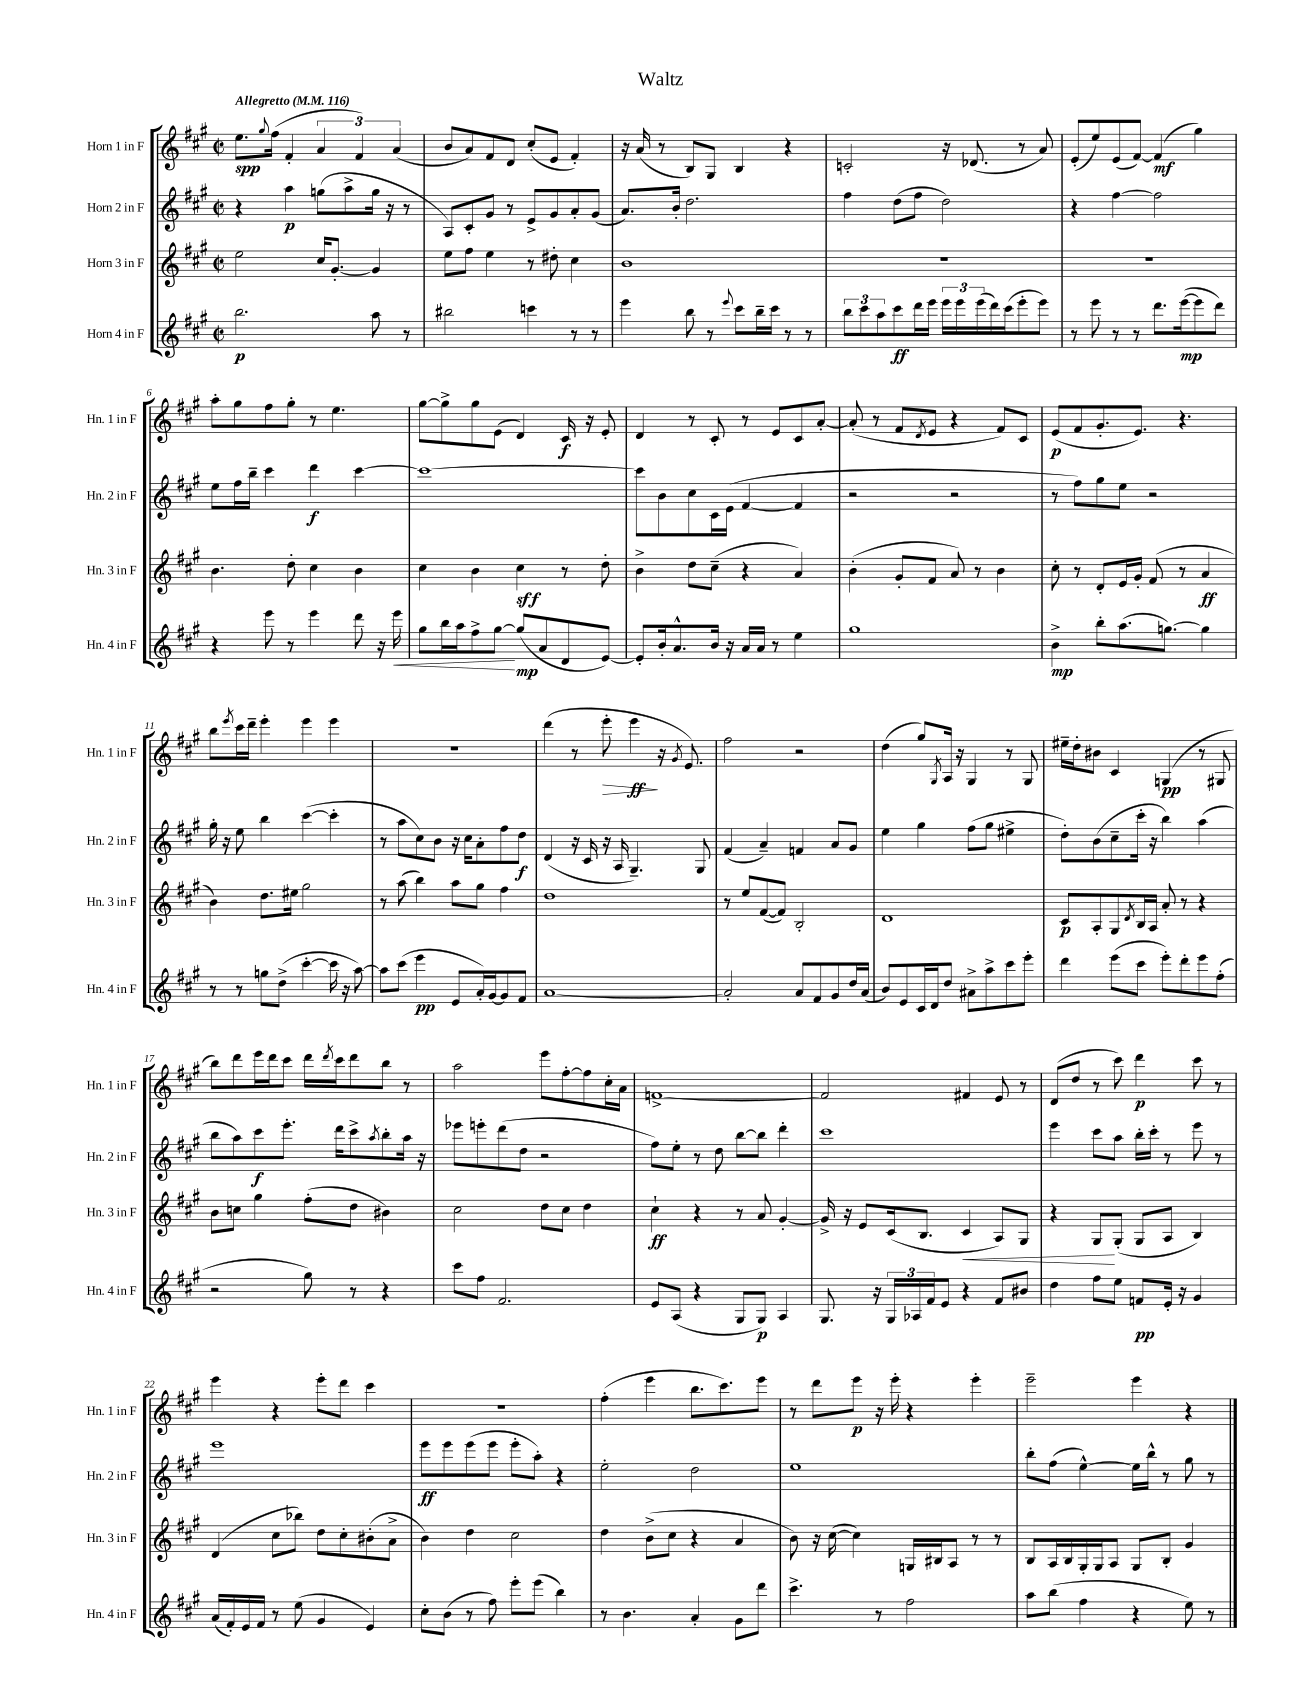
\header { title = "Waltz" }
<<
\new StaffGroup <<
\new Staff = "s0" \with { instrumentName = "Horn 1 in F" shortInstrumentName = "Hn. 1 in F" } {
    \clef treble \key a \major \defaultTimeSignature \time 2/2 \tempo "Allegretto" 4 = 116
    e''8.\spp \appoggiatura { gis''8 } fis''16( fis'4-. \tuplet 3/2 { a'4 fis'4) a'4( } |
    b'8 a'8) fis'8 d'8 cis''8-.( e'8 fis'4-.) |
    r16 a'16( r8 b8) gis8 b4 r4 |
    c'2-. r16 des'8.( r8 a'8) |
    e'8-.( e''8) e'8( fis'8~) fis'4\mf( gis''4) |
    a''8-. gis''8 fis''8 gis''8-. r8 e''4. |
    gis''8~ gis''8-> gis''8 e'8( d'4) cis'16\f r16 e'8-. |
    d'4 r8 cis'8-. r8 e'8 cis'8 a'8~-. |
    a'8-.( r8 fis'8 \acciaccatura { d'8 } e'8 r4 fis'8) cis'8 |
    e'8\p( fis'8 gis'8.-. e'8.) r4. |
    b''8 \acciaccatura { e'''8 } cis'''16 d'''16-- e'''4-. e'''4 e'''4 |
    r1 |
    d'''4( r8 e'''8-.\> e'''4\ff\! r16 \acciaccatura { gis'8 } e'8.) |
    fis''2 r2 |
    d''4( gis''8) \acciaccatura { gis8 } a16 r16 gis4 r8 gis8 |
    eis''16-- d''16-. bis'8 cis'4 g4\pp( r8 gis8 |
    b''8) d'''8 e'''16 d'''16 cis'''8 d'''16 \acciaccatura { d'''8 } cis'''16 d'''8 b''8 r8 |
    a''2 e'''8 fis''8~-. fis''8 cis''16-. a'16 |
    f'1~-> |
    f'2 fis'4 e'8 r8 |
    d'8( d''8 r8 cis'''8) d'''4\p cis'''8 r8 |
    e'''4 r4 e'''8-. d'''8 cis'''4 |
    R1 |
    fis''4-.( e'''4 b''8. cis'''8.) e'''8 |
    r8 d'''8 e'''8\p r16 e'''16-. r4 e'''4-. |
    e'''2-- e'''4 r4 \bar "|." |
}
\new Staff = "s1" \with { instrumentName = "Horn 2 in F" shortInstrumentName = "Hn. 2 in F" } {
    \clef treble \key a \major \defaultTimeSignature \time 2/2
    r4 a''4\p g''8( a''8-> g''16 r16 r8 |
    a8) cis'8-. gis'8 r8 e'8-> gis'8 a'8-. gis'8( |
    a'8.) b'16-. d''2. |
    fis''4 d''8( fis''8 d''2) |
    r4 fis''4~ fis''2 |
    e''8 fis''16 b''16-- cis'''4 d'''4\f cis'''4~ |
    cis'''1~ |
    cis'''8 b'8 cis''8 cis'16 e'16( fis'4~ fis'4 |
    r2 r2 |
    r8 fis''8) gis''8 e''8 r2 |
    gis''16-. r16 e''8 b''4 cis'''4~( cis'''4-. |
    r8 a''8 cis''8) b'8 r16 cis''16 a'8-. fis''8 d''8\f |
    d'4( r16 cis'16 r16 a16 gis4.--) gis8 |
    fis'4( a'4--) f'4 a'8 gis'8 |
    e''4 gis''4 fis''8( gis''8 eis''4-> |
    d''8-.) b'8( cis''8-- cis'''16-. r16 b''4) a''4( |
    b''8 a''8) cis'''8\f e'''8.-. d'''16 cis'''8-> \acciaccatura { a''8 } b''8-. a''16 r16 |
    ees'''8 e'''8-. d'''8( d''8 r2 |
    fis''8) e''8-. r8 d''8 b''8~ b''8 d'''4-. |
    cis'''1 |
    e'''4 cis'''8 a''8 b''16-. cis'''16-. r8 e'''8 r8 |
    e'''1 |
    e'''8\ff e'''8 e'''8( e'''8 e'''8-. a''8-.) r4 |
    e''2-. d''2 |
    e''1 |
    b''8-. fis''8( e''4~-^) e''16 b''16-^ r8 gis''8 r8 \bar "|." |
}
\new Staff = "s2" \with { instrumentName = "Horn 3 in F" shortInstrumentName = "Hn. 3 in F" } {
    \clef treble \key a \major \defaultTimeSignature \time 2/2
    e''2 cis''16 gis'8.~-. gis'4 |
    e''8 fis''8 e''4 r8 dis''8-. cis''4 |
    b'1 |
    R1 |
    R1 |
    b'4. d''8-. cis''4 b'4 |
    cis''4 b'4 cis''4\sff r8 d''8-. |
    b'4-> d''8 cis''8--( r4 a'4) |
    b'4-.( gis'8-. fis'8 a'8) r8 b'4 |
    cis''8-. r8 d'8-. e'16 gis'16-. fis'8( r8 a'4\ff |
    b'4) d''8. eis''16 gis''2 |
    r8 a''8( b''4) a''8 gis''8 fis''4 |
    d''1 |
    r8 e''8 fis'8~( fis'8) b2-. |
    d'1 |
    cis'8\p a8-. gis8 \acciaccatura { d'8 } b16 a16 a'8-. r8 r4 |
    b'8 c''8 gis''4 fis''8-.( d''8 bis'4) |
    cis''2 d''8 cis''8 d''4 |
    cis''4-!\ff r4 r8 a'8 gis'4~-. |
    gis'16-> r16 e'8 cis'16( b8. cis'4\< a8) gis8 |
    r4 gis8\! gis8-.( gis8 a8 b4) |
    d'4( cis''8 bes''8) d''8 cis''8-. bis'8-.( a'8-> |
    b'4) d''4 cis''2 |
    d''4 b'8->( cis''8 r4 a'4 |
    b'8) r16 cis''16~( cis''4) g16 bis16 a8 r8 r8 |
    b8 a16 b16 gis16-. gis16 a8 gis8 b8-. gis'4 \bar "|." |
}
\new Staff = "s3" \with { instrumentName = "Horn 4 in F" shortInstrumentName = "Hn. 4 in F" } {
    \clef treble \key a \major \defaultTimeSignature \time 2/2
    b''2.\p a''8 r8 |
    bis''2 c'''4 r8 r8 |
    e'''4 b''8 r8 \appoggiatura { e'''8 } cis'''8 b''16-- cis'''16 r8 r8 |
    \tuplet 3/2 { b''8 cis'''8 a''8 } cis'''8\ff d'''16 e'''16 \tuplet 3/2 { e'''16 e'''16 e'''16( } d'''16) cis'''16( e'''8-. e'''8) |
    r8 e'''8 r8 r8 d'''8. e'''16~\mp( e'''8 d'''8) |
    r4 e'''8 r8 e'''4 d'''8 r16 e'''16\< |
    gis''8 b''16 a''16 fis''8-> gis''8~\! gis''8\mp( a'8 d'8 e'8~) |
    e'8-. b'16-. a'8.-^ b'16 r16 a'16 a'16 r8 e''4 |
    gis''1 |
    b'4->\mp b''8-. a''8.( g''8.~) g''4 |
    r8 r8 g''8 d''8->( cis'''4~-. cis'''16 r16 a''8~) |
    a''8 cis'''8( e'''4\pp e'8 a'16-.) gis'16~ gis'8 fis'8 |
    a'1~ |
    a'2-. a'8 fis'8 gis'8 d''16 a'16( |
    b'8) e'8 cis'16 d'16 d''8 ais'8-> a''8-> cis'''8 e'''8-. |
    d'''4 e'''8( cis'''8 e'''8-.) d'''8-. e'''8 fis''8-.( |
    r2 gis''8) r8 r4 |
    cis'''8 fis''8 fis'2. |
    e'8 a8( r4 gis8 gis8\p) a4 |
    gis8. r16 \tuplet 3/2 { gis16 aes16 fis'16 } e'8 r4 fis'8 bis'8 |
    d''4 fis''8 e''8 f'8\pp e'16-. r16 gis'4 |
    a'16( fis'16-.) e'16 fis'16 r8 e''8( gis'4 e'4) |
    cis''8-. b'8( r8 fis''8) e'''8-. e'''8( b''4) |
    r8 b'4. a'4-. gis'8 d'''8 |
    cis'''4.-> r8 fis''2 |
    a''8 b''8( fis''4 r4 e''8) r8 \bar "|." |
}
>>
>>
